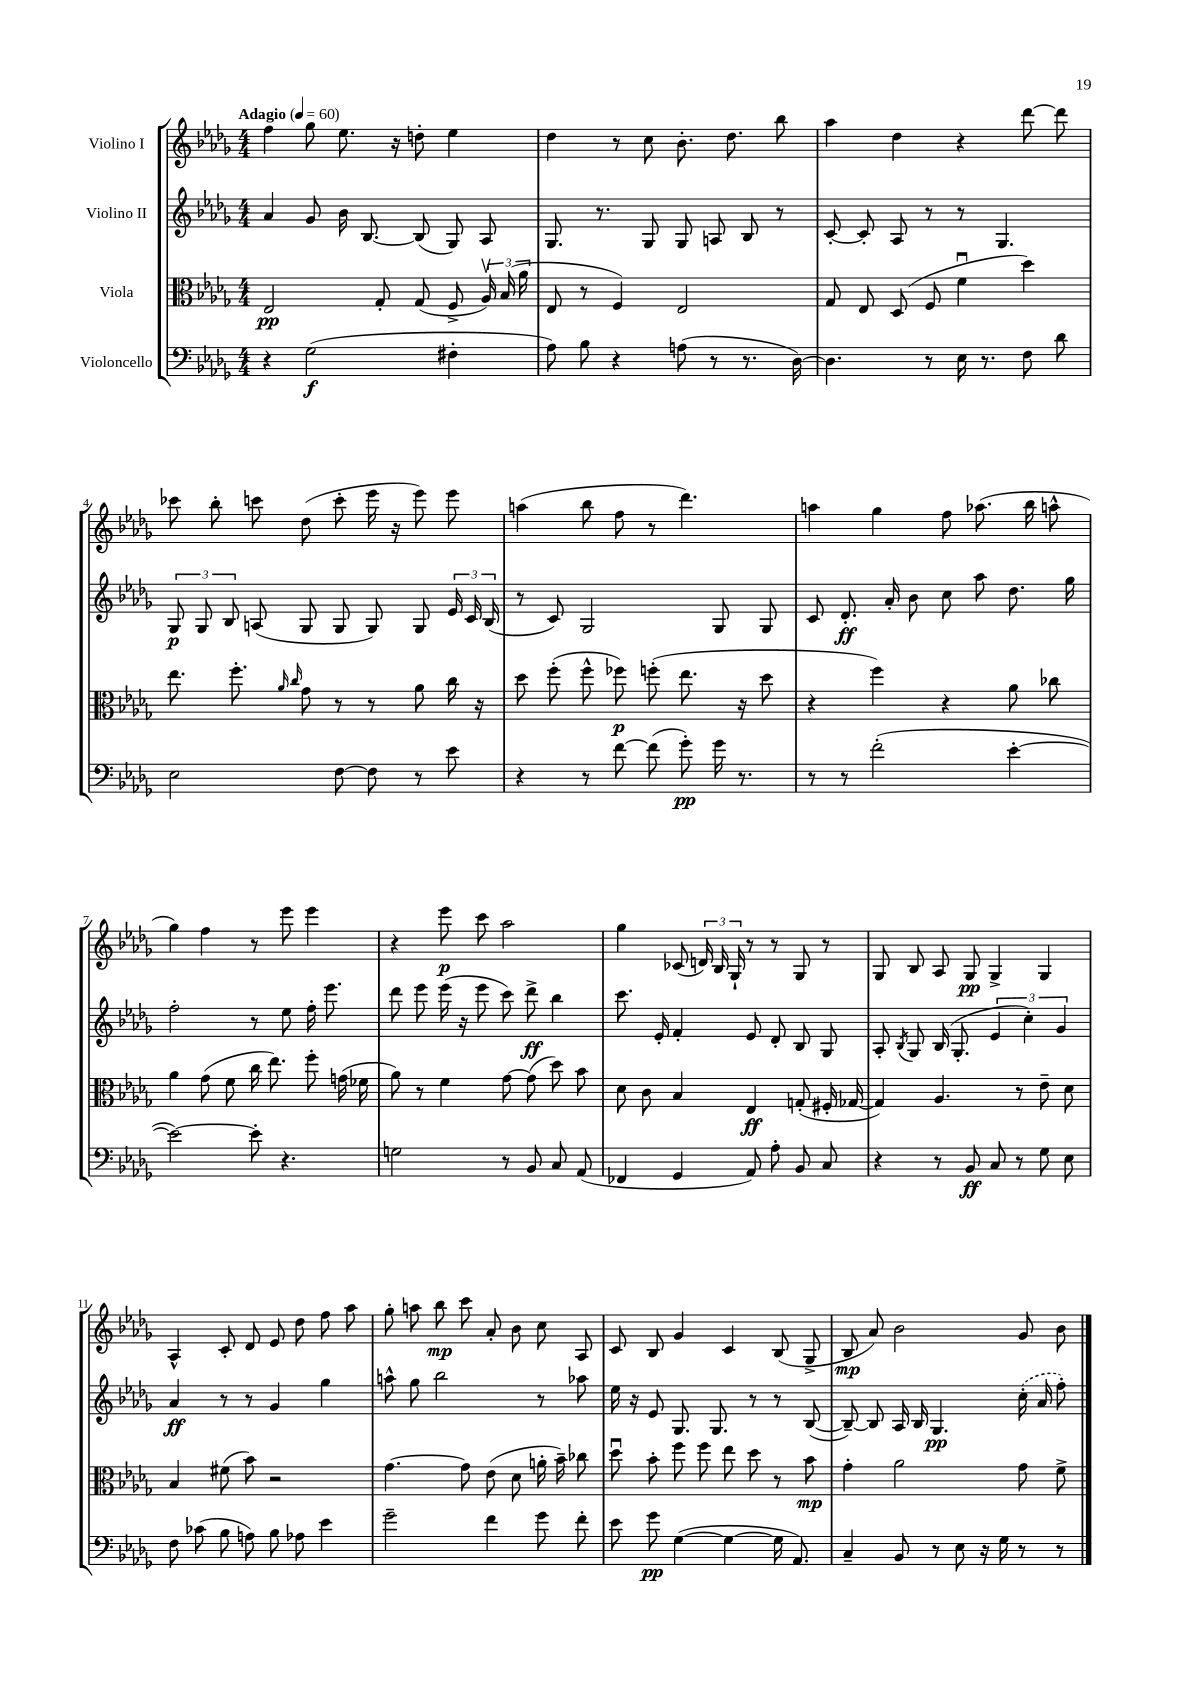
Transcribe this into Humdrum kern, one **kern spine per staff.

**kern	**dynam	**kern	**dynam	**kern	**dynam	**kern	**dynam
*part4	*part4	*part3	*part3	*part2	*part2	*part1	*part1
*staff4	*staff4	*staff3	*staff3	*staff2	*staff2	*staff1	*staff1
*I"Violoncello	*	*I"Viola	*	*I"Violino II	*	*I"Violino I	*
*clefF4	*	*clefC3	*	*clefG2	*	*clefG2	*
*k[b-e-a-d-g-]	*	*k[b-e-a-d-g-]	*	*k[b-e-a-d-g-]	*	*k[b-e-a-d-g-]	*
*M4/4	*	*M4/4	*	*M4/4	*	*M4/4	*
*MM60	*	*MM60	*	*MM60	*	*MM60	*
=1	=1	=1	=1	=1	=1	=1	=1
!	!	!	!	!	!	!LO:TX:a:B:t=Adagio	!
4r	.	2E-/	pp	4a-/	.	4ff\	.
(2G-\	f	.	.	8g-/	.	8gg-\	.
.	.	.	.	16b-\	.	8.ee-\	.
.	.	.	.	[8.B-/	.	.	.
.	.	8G-'/	.	.	.	.	.
.	.	.	.	.	.	16r	.
.	.	(8G-/	.	(8B-/]	.	8ddn'\	.
4F#X'\	.	8F^/	.	8G-/)	.	4ee-\	.
.	.	24A-v/)	.	8A-/	.	.	.
.	.	(24B-/	.	.	.	.	.
.	.	24a-\	.	.	.	.	.
=2	=2	=2	=2	=2	=2	=2	=2
8A-\)	.	8E-/	.	8.G-/	.	4dd-\	.
8B-\	.	8r	.	.	.	.	.
.	.	.	.	8.r	.	.	.
4r	.	4F/)	.	.	.	8r	.
.	.	.	.	8G-/	.	8cc\	.
(8An\	.	2E-/	.	8G-/	.	8.b-'\	.
8r	.	.	.	8An/	.	.	.
.	.	.	.	.	.	8.dd-\	.
8.r	.	.	.	8B-/	.	.	.
.	.	.	.	8r	.	8bb-\	.
[16D-\)	.	.	.	.	.	.	.
=3	=3	=3	=3	=3	=3	=3	=3
4.D-\]	.	8G-/	.	[8c'/	.	4aa-\	.
.	.	8E-/	.	8c'/]	.	.	.
.	.	(8D-/	.	8A-/	.	4dd-\	.
8r	.	8F/	.	8r	.	.	.
16E-\	.	4fu\	.	8r	.	4r	.
8.r	.	.	.	.	.	.	.
.	.	.	.	4.G-/	.	.	.
8F\	.	4dd-\)	.	.	.	[8ddd-\	.
8d-\	.	.	.	.	.	8ddd-\]	.
!!LO:LB:g=z
=4	=4	=4	=4	=4	=4	=4	=4
2E-\	.	8.ee-\	.	12G-/	p	8ccc-X\	.
.	.	.	.	12G-/	.	.	.
.	.	.	.	.	.	8bb-'\	.
.	.	.	.	12B-/	.	.	.
.	.	8.ff'\	.	.	.	.	.
.	.	.	.	(8An/	.	8cccn\	.
.	.	16qqa-/	.	.	.	.	.
.	.	16qqcc/	.	.	.	.	.
.	.	8g-\	.	8G-/	.	(8dd-\	.
[8F\	.	8r	.	8G-/	.	8ccc'\	.
8F\]	.	8r	.	8G-/)	.	16eee-\	.
.	.	.	.	.	.	16r	.
8r	.	8a-\	.	8G-/	.	8eee-\)	.
8e-\	.	16cc\	.	24e-/	.	8eee-\	.
.	.	.	.	24c/	.	.	.
.	.	16r	.	.	.	.	.
.	.	.	.	(24B-/	.	.	.
=5	=5	=5	=5	=5	=5	=5	=5
4r	.	8dd-\	.	8r	.	(4aan\	.
.	.	(8ff'\	.	8c/)	.	.	.
8r	.	8ff^^\	.	2G-/	.	8bb-\	.
[8f\	.	8ff-X\)	p	.	.	8ff\	.
(8f\]	.	(8ffn'\	.	.	.	8r	.
8g-'\)	pp	8.ee-\	.	.	.	4.ddd-\)	.
16g-\	.	.	.	8G-/	.	.	.
8.r	.	16r	.	.	.	.	.
.	.	8dd-\	.	8G-/	.	.	.
=6	=6	=6	=6	=6	=6	=6	=6
8r	.	4r	.	8c/	.	4aan\	.
8r	.	.	.	8.d-'/	ff	.	.
(2f'\	.	4ff\)	.	.	.	4gg-\	.
.	.	.	.	16a-'/	.	.	.
.	.	.	.	8b-\	.	.	.
.	.	4r	.	8cc\	.	8ff\	.
.	.	.	.	8aa-\	.	(8.aa-X\	.
[4e-'\	.	8a-\	.	8.dd-\	.	.	.
.	.	.	.	.	.	16bb-\	.
.	.	8cc-X\	.	.	.	8aan^^\	.
.	.	.	.	16gg-\	.	.	.
!!LO:LB:g=z
=7	=7	=7	=7	=7	=7	=7	=7
2e-\_)	.	4a-\	.	2ff'\	.	4gg-\)	.
.	.	(8g-\	.	.	.	4ff\	.
.	.	8f\	.	.	.	.	.
8e-'\]	.	16cc\	.	8r	.	8r	.
.	.	8.ee-\)	.	.	.	.	.
4.r	.	.	.	8ee-\	.	8eee-\	.
.	.	8ff'\	.	16ff'\	.	4eee-\	.
.	.	.	.	8.eee-\	.	.	.
.	.	(16gn\	.	.	.	.	.
.	.	16f-X\	.	.	.	.	.
=8	=8	=8	=8	=8	=8	=8	=8
2Gn\	.	8a-\)	.	8ddd-\	.	4r	.
.	.	8r	.	8eee-\	.	.	.
.	.	4f\	.	(16eee-\	.	8eee-\	p
.	.	.	.	16r	.	.	.
.	.	.	.	8eee-\	.	8ccc\	.
8r	.	[8g-\	.	8ccc\)	.	2aa-\	.
8BB-/	.	(8g-\]	.	8ddd-^\	ff	.	.
8C/	.	8dd-\)	.	4bb-\	.	.	.
(8AA-/	.	8b-\	.	.	.	.	.
=9	=9	=9	=9	=9	=9	=9	=9
4FF-X/	.	8d-\	.	8.ccc\	.	4gg-\	.
.	.	8c\	.	.	.	.	.
.	.	.	.	16e-'/	.	.	.
4GG-/	.	4B-/	.	4f'/	.	(8c-X/	.
.	.	.	.	.	.	24dn/)	.
.	.	.	.	.	.	24B-/	.
.	.	.	.	.	.	24G-`/	.
8AA-/)	.	4E-/	ff	8e-/	.	8r	.
8A-'\	.	.	.	8d-'/	.	8r	.
8BB-/	.	(8Gn'/	.	8B-/	.	8G-/	.
8C/	.	16F#X'/	.	8G-/	.	8r	.
.	.	[16G-X/	.	.	.	.	.
=10	=10	=10	=10	=10	=10	=10	=10
4r	.	4G-/])	.	8A-'/	.	8G-/	.
.	.	.	.	8qB-/	.	.	.
.	.	.	.	8G-/	.	8B-/	.
8r	.	4.A-/	.	(16B-/	.	8A-/	.
.	.	.	.	8.G-'/	.	.	.
8BB-/	ff	.	.	.	.	8G-/	pp
8C/	.	.	.	6e-/	.	4G-^/	.
8r	.	8r	.	.	.	.	.
.	.	.	.	6cc'\)	.	.	.
8G-\	.	8e-~\	.	.	.	4G-/	.
.	.	.	.	6g-/	.	.	.
8E-\	.	8d-\	.	.	.	.	.
!!LO:LB:g=z
=11	=11	=11	=11	=11	=11	=11	=11
8F\	.	4B-/	.	4a-/	ff	4A-^^/	.
(8c-X\	.	.	.	.	.	.	.
8B-\	.	(8f#X\	.	8r	.	8c'/	.
8An\)	.	8b-\)	.	8r	.	8d-/	.
8B-\	.	2r	.	4g-/	.	8e-/	.
8A-X\	.	.	.	.	.	8dd-\	.
4e-\	.	.	.	4gg-\	.	8ff\	.
.	.	.	.	.	.	8aa-\	.
=12	=12	=12	=12	=12	=12	=12	=12
2g-~\	.	[4.g-\	.	8aan^^\	.	8gg-'\	.
.	.	.	.	8gg-\	.	8aan\	.
.	.	.	.	2bb-\	.	8bb-\	mp
.	.	8g-\]	.	.	.	8ccc\	.
4f\	.	(8e-\	.	.	.	8a-'/	.
.	.	8d-\	.	.	.	8b-\	.
8g-\	.	16an'\	.	8r	.	8cc\	.
.	.	16b-~\)	.	.	.	.	.
8f'\	.	8cc-X\	.	8aa-X\	.	8A-/	.
=13	=13	=13	=13	=13	=13	=13	=13
8e-\	.	8dd-u\	.	16ee-\	.	8c/	.
.	.	.	.	16r	.	.	.
8g-\	pp	8b-'\	.	8e-/	.	8B-/	.
([4G-\	.	8ff\	.	8.G-/	.	4g-/	.
.	.	8ff\	.	.	.	.	.
.	.	.	.	8.G-/	.	.	.
4G-\_	.	8ee-\	.	.	.	4c/	.
.	.	8dd-\	.	8r	.	.	.
16G-\]	.	8r	.	8r	.	(8B-/	.
8.AA-/)	.	.	.	.	.	.	.
.	.	8b-\	mp	([8B-/	.	8G-^/	.
=14	=14	=14	=14	=14	=14	=14	=14
4C~/	.	4g-'\	.	8B-~/_)	.	8B-/	mp
.	.	.	.	8B-/]	.	8a-/)	.
8BB-/	.	2a-\	.	16A-/	.	2b-\	.
.	.	.	.	16B-/	.	.	.
8r	.	.	.	4.G-/	pp	.	.
8E-\	.	.	.	.	.	.	.
16r	.	.	.	.	.	.	.
16G-\	.	.	.	.	.	.	.
8r	.	8g-\	.	(16cc'\	.	8g-/	.
.	.	.	.	16a-/	.	.	.
8r	.	8f^\	.	8ff'\)	.	8b-\	.
==	==	==	==	==	==	==	==
*-	*-	*-	*-	*-	*-	*-	*-
